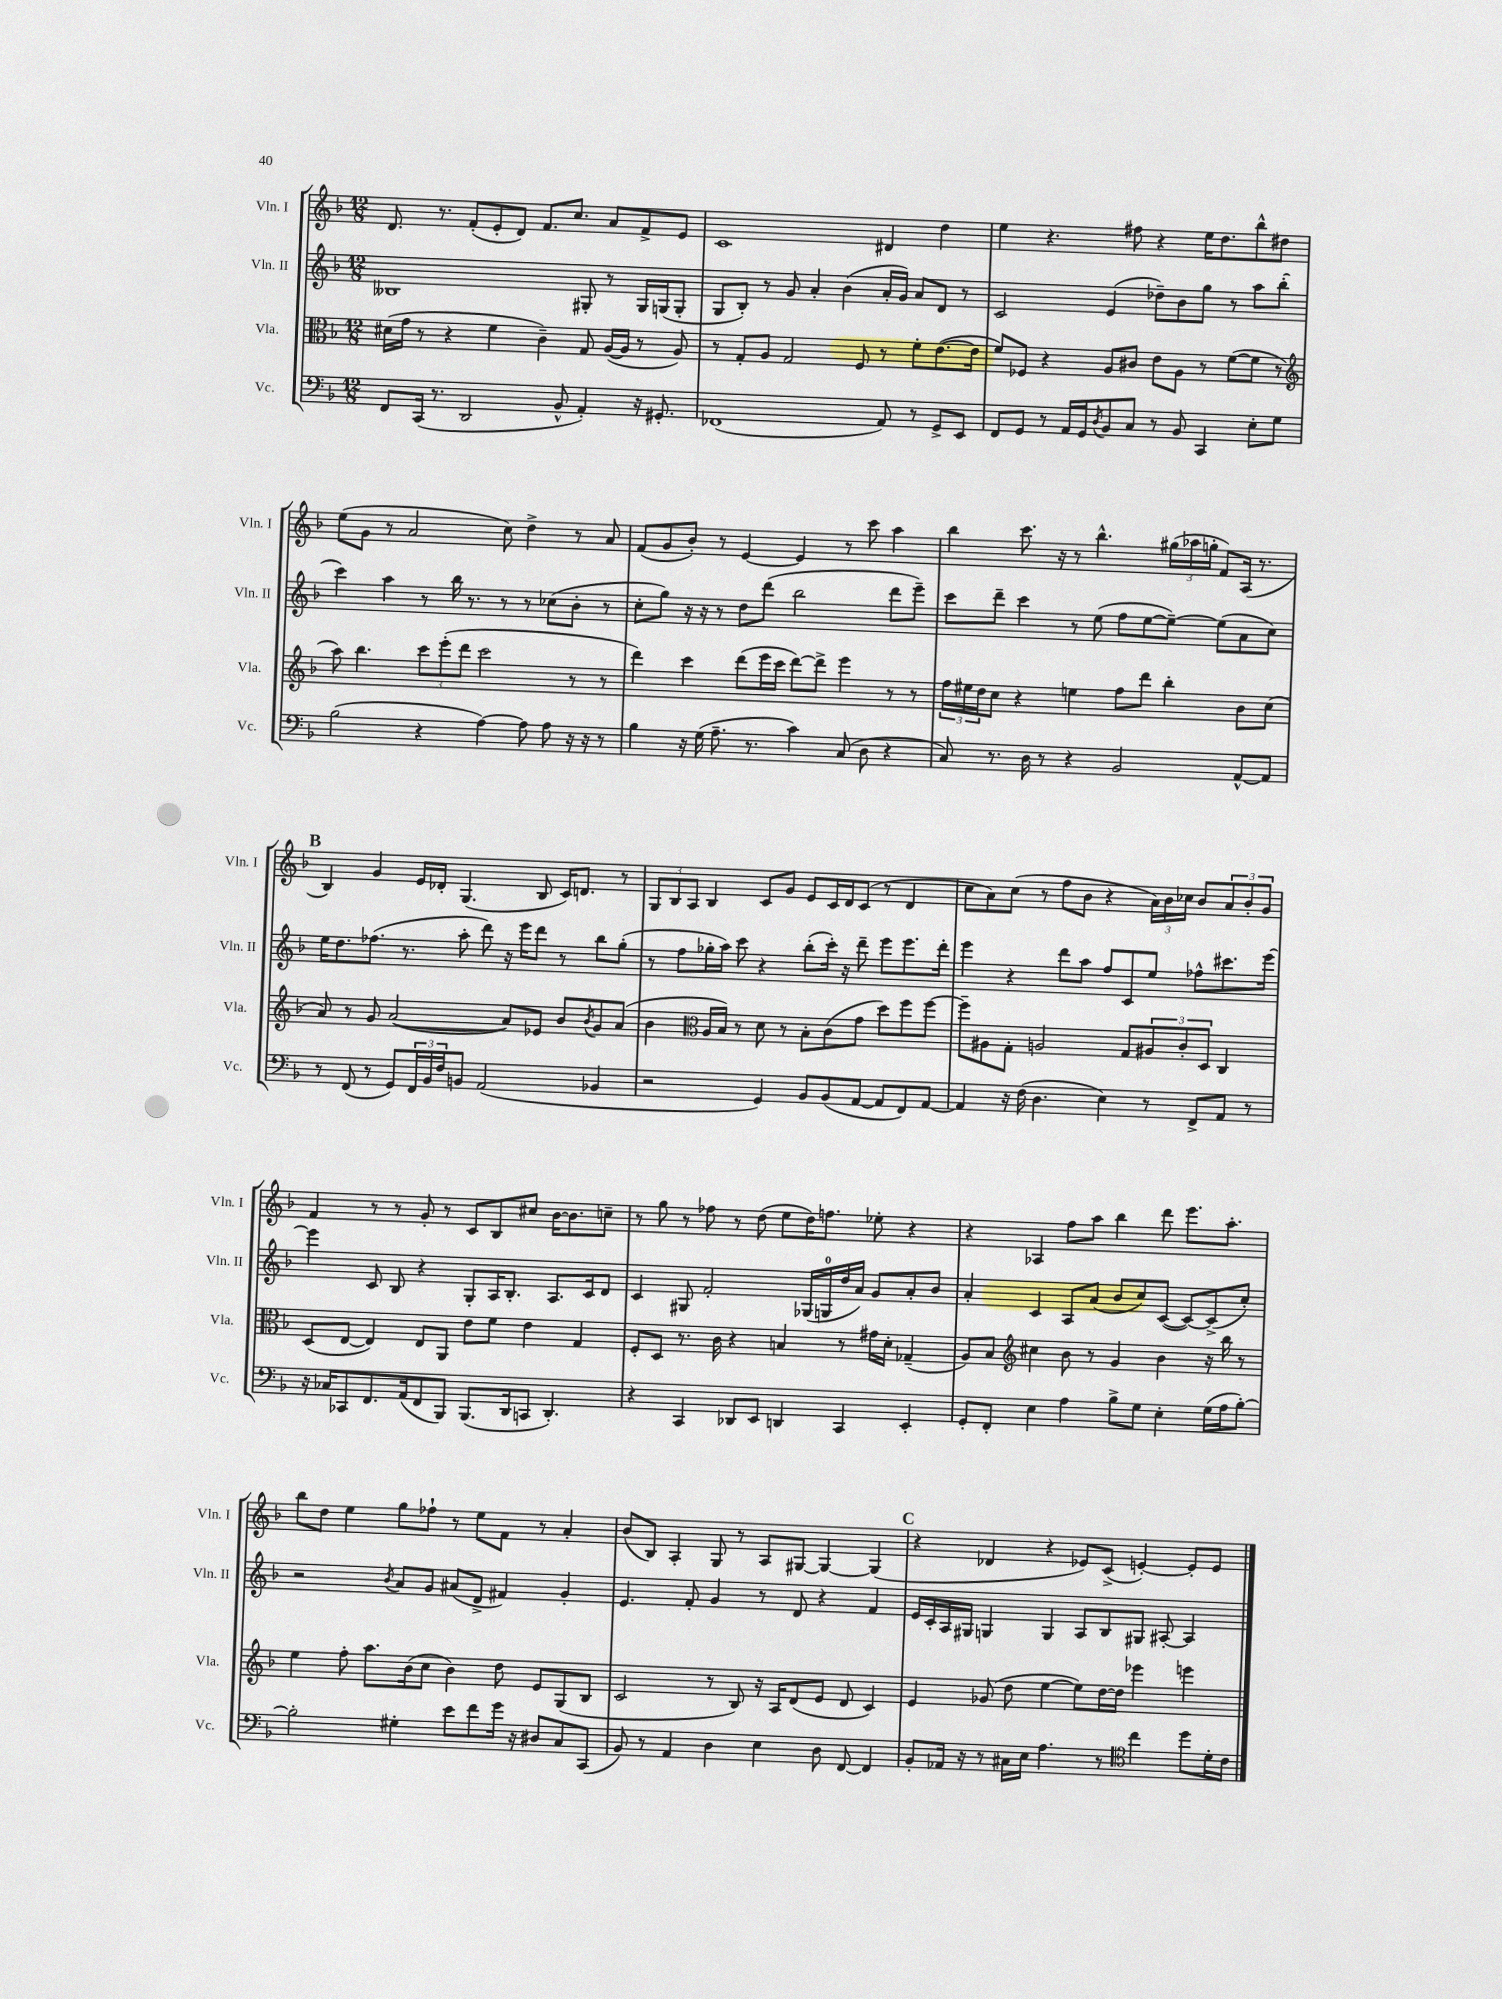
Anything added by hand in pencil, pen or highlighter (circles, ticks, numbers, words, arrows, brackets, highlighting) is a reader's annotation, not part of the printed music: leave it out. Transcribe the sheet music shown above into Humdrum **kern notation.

**kern	**kern	**kern	**kern
*part4	*part3	*part2	*part1
*staff4	*staff3	*staff2	*staff1
*I"Vc.	*I"Vla.	*I"Vln. II	*I"Vln. I
*I'Vc.	*I'Vla.	*I'Vln. II	*I'Vln. I
*clefF4	*clefC3	*clefG2	*clefG2
*k[b-]	*k[b-]	*k[b-]	*k[b-]
*M12/8	*M12/8	*M12/8	*M12/8
=113	=113	=113	=113
8FF/L	(16d#X\LL	1B--X	8.d/
.	16g\JJ	.	.
(16CC/Jk	8r	.	.
8.r	.	.	8.r
.	4r	.	.
2DD/	.	.	(8f'/L
.	4f\	.	8e'/
.	.	.	8d/J)
.	4c~\)	.	8.f/L
8BB-^^/	.	.	.
.	.	.	8.cc/J
4AA'/)	8G/	8G#X'/	.
.	([16A/LL	8r	8a/L
.	16A/JJ]	.	.
16r	8r	16G#/LL	8f^/
8.GG#X'/	.	(16Gn/J	.
.	8A/)	8G'/J	8e/J
=114	=114	=114	=114
(1FF-X	8r	8G/L	1c
.	8G'/L	8B-'/J)	.
.	8A/J	8r	.
.	2G/	8g/	.
.	.	4a'/	.
.	.	(4b-\	.
.	8F/	.	.
8AA/)	8r	16a'/LL	4d#X/
.	.	16g/JJ)	.
8r	8f'\L	8a/L	.
8GG^/L	([8.e\	8d/J	4dd\
8EE/J	.	8r	.
.	16e\Jk]	.	.
=115	=115	=115	=115
8FF/L	8f/L)	2c/	4ee\
8GG/J	8F-X/J	.	.
8r	4r	.	4.r
16AA/LL	.	.	.
16GG/J	.	.	.
8qD/	.	.	.
8BB-/	8A/L	(4e/	.
8C/J	8c#X/J	.	8ff#X\
8r	8e\L	8dd-X~\L)	4r
8BB-/	8A\J	8b-\	.
4CC/	8r	8gg\J	16ee\KL
.	.	.	8.dd\
.	([8f\L	8r	.
8E'\L	8f\J]	8aa\L	8bb-^^\
8G\J	8r	(8bb-'\J	8dd#X\J
!!LO:LB:g=z
=116	=116	=116	=116
*	*clefG2	*	*
(2B-\	8aa\)	4ccc\)	(8ee\L
.	4.bb-\	.	8g\J
.	.	4aa\	8r
.	.	.	2a/
4r	12ccc\L	8r	.
.	(12eee'\	.	.
.	.	16bb-\	.
.	12ddd\J	.	.
.	.	8.r	.
[4A\)	2ccc\	.	.
.	.	8r	8cc\)
8A\]	.	8r	4dd^\
8A\	.	(8cc-X\L	.
16r	8r	8b-'\J	8r
16r	.	.	.
8r	8r	8r	8a/
=117	=117	=117	=117
4B-\	4ddd\)	8cc'\L	(8f/L
.	.	8gg\J)	8g/
16r	4ccc\	16r	8b-'/J)
(16G\	.	16r	.
8.A~\	.	8r	8r
.	(8ddd\L	8dd\L	[4e/
8.r	.	.	.
.	16eee\L	(8ddd\J	.
.	16ccc\JJ	.	.
4c\)	[8ddd\L)	2bb-\	4e/]
.	8ddd^\J]	.	.
(8C/	4eee\	.	8r
8D\	.	.	8ccc\
4r	8r	8ddd\L	4aa\
.	8r	8eee~\J)	.
=118	=118	=118	=118
8C/)	24ff\LL	8ccc\L	4bb-\
.	24ee#X\	.	.
.	24dd\J	.	.
8.r	8cc\J	8ddd~\J	.
.	4r	4ccc\	8.ccc\
16D\	.	.	.
8r	.	.	.
.	.	.	16r
4r	4een\	8r	8r
.	.	(8ee\	4.bb-^^\
2BB-/	8ff\L	8ff\L	.
.	8ddd\J	[8ee\	.
.	4bb-'\	8ee~\J_)	(24gg#X\LL
.	.	.	24aa-X\
.	.	.	24ggn'\JJ
.	.	(8ee\L]	8f/L)
[8AA^^/L	8b-\L	8a\	(16A/Jk
.	.	.	8.r
8AA/J]	(8cc\J	8cc\J)	.
!!LO:LB:g=z
!!LO:REH:place=s1:t=B
=119	=119	=119	=119
8r	8a/)	16ee\KL	4B-/)
.	.	8.dd\	.
(8FF/	8r	.	.
8r	8g/	(8.ff-X\J	4g/
8GG/L)	([2a/	.	.
.	.	8.r	.
24FF/L	.	.	16e/LL
24BB-/	.	.	.
.	.	.	16d-X'/JJ
24F/J	.	.	.
8BBn/J	.	8aa'\	(4.G/
(2AA/	.	8ddd\)	.
.	8a/L])	16r	.
.	.	16eee\KL	.
.	8e-X/J	8ddd\J	8B-/
.	8b-/L	8r	16c/KL)
.	.	.	8.dn/J
.	8qb-/	.	.
4BB-X/	8g/	8bb-\L	.
.	(8a/J	(8gg'\J	8r
=120	=120	=120	=120
2r	4b-\	8r	12G/L
.	.	.	12B-/
.	.	8ff\L	.
.	.	.	12A/J
*	*clefC3	*	*
.	16A/LL	16gg-X'\L	4B-/
.	16B-/JJ)	16aa\JJ)	.
.	8r	8ccc\	.
4GG/)	8d\	4r	8c/L
.	8r	.	8g/J
8BB-/L	8B-'\L	(8bb-'\L	8e/L
(8BB-/	(8c\	16ccc'\Jk)	16c/L
.	.	16r	16d/J
[8AA/J	8g\J	8ddd~\	(8c/J
8AA/L]	8dd\L)	8eee\L	8r
8FF/)	8ff\	8.eee\	4d/
[8AA/J	[8ff\J	.	.
.	.	16ddd'\Jk	.
=121	=121	=121	=121
4AA/]	8ff~\L]	4eee\	8cc\L
.	8A#X\	.	8a\)
16r	8G'\J	4r	(8cc\J
(16F\	.	.	.
4.D\	2An/	.	8r
.	.	8ddd\L	8ff\L
.	.	8aa\J	8b-\J
4E\)	.	8ff/L	4r
.	8G/L	8c/	.
8r	12A#X/	8ee/J	24a\LL)
.	.	.	24b-\
.	12c'/	.	24cc-X\JJ
8FF^/L	.	8ff-X^^\L	8b-/L
.	12D/J	.	.
8AA/J	4C/	8.ccc#X\	12a/
.	.	.	12b-'/
8r	.	.	.
.	.	.	12g/J
.	.	[16eee\Jk	.
!!LO:LB:g=z
=122	=122	=122	=122
16r	(8D/L	4eee\]	4f/
16C-X/KL	.	.	.
8CC-X/	[8E/J	.	.
8.FF/	4E/])	8c/	8r
.	.	8B-/	8r
(16AA/k	.	.	.
8FF/	8E/L	4r	8g'/
8BBB-/J)	8AA/J	.	8r
(8.BBB-/L	8e\L	8G'/L	8c/L
.	8f\J	16A/K	8B-/
16DD/k	.	8.B-'/J	.
8CCn/J	4e\	.	8cc#X/J
4.DD'/)	.	8.A/L	[16b-\KL
.	.	.	8.b-\]
.	4G/	.	.
.	.	16c/k	.
.	.	8d/J	8ccn~\J
=123	=123	=123	=123
4r	8F'/L	4c/	8r
.	8D/J	.	8gg\
4CC/	8.r	8G#X/	8r
.	.	2f'/	8ff-X\
.	16c\	.	.
8DD-X/L	4r	.	8r
8EE/J	.	.	(8dd\
4DDn/	4Bn/	.	8ee\L
.	.	(16G-X/LL	16dd\K)
.	.	16Gn/	8.ffn\J
4CC/	8r	16dd/	.
.	.	16a/JJ)	.
.	16g#X\LL	8g/L	8ee-X'\
.	16d'\JJ	.	.
4EE'/	(4G-X~/	8a'/	4r
.	.	8b-/J	.
=124	=124	=124	=124
8GG'/L	8A/L)	4a'/	4r
8FF'/J	8B-/J	.	.
*	*clefG2	*	*
4E\	4cc#X\	4c/	4A-X/
4A\	8b-\	8A/L	8ff\L
.	8r	(8a/J	8aa\J
8B-^\L	4g/	8b-/L	4bb-\
8G\J	.	8cc/)	.
4E'\	4b-\	([8c/J	8ddd\
.	.	8c/L_)	8.eee\L
(16G\LL	16r	(8c^/]	.
16A\J	16bb-\	.	8.aa'\J
[8B-'\J)	8r	8cc'/J)	.
!!LO:LB:g=z
=125	=125	=125	=125
2B-'\]	4ee\	2r	8bb-\L
.	.	.	8dd\J
.	8ff'\	.	4ee\
.	8.aa\L	.	.
.	.	8qb-/	.
4G#X'\	.	8a/L	8gg\L
.	(16b-\k	.	.
.	8cc\J	8g/J	8ff-X`\J
8e\L	4b-\)	(8a#X/L	8r
8f\	.	8d^/J	8ee\L
16g\Jk	8dd\	4f#X/)	8f\J
16r	.	.	.
8D#X/L	8e/L	.	8r
8C/	(8G/	4g'/	4a'/
(8CC/J	8B-/J	.	.
=126	=126	=126	=126
8BB-/)	2c/	4.e/	(8b-/L
8r	.	.	8B-/J)
4AA/	.	.	4A'/
.	.	8f'/	.
4D\	8r	4g/	8G/
.	8B-/)	.	8r
4E\	16r	8r	8A/L
.	16A/KL	.	.
.	(8d/	8d/	[8G#X/J
8D\	8e/J	4r	4G#/_
[8FF/	8d/	.	.
4FF/]	4c/)	4f/	(4G#/]
!!LO:REH:place=s1:t=C
=127	=127	=127	=127
8BB-'/L	4e/	16e/LL	4r
.	.	16c'/	.
16AA-X/Jk	.	16A/	.
16r	.	16G#X/JJ	.
8r	(8g-X/	4Gn/	4d-X/
16C#X\LL	8dd\	.	.
16E\JJ	.	.	.
4.A\	[4ee\	4G/	4r
.	8ee\L])	8A/L	8e-X/L)
8r	[16dd\L	8B-/	(8c^/J
.	16dd\JJ]	.	.
*clefC4	*	*	*
4cc\	4eee-X\	8G#X/J	[4en'/)
.	.	[8A#X'/	.
8dd\L	4eeen\	4A#/]	8e'/L]
16d'\L	.	.	8e/J
16c\JJ	.	.	.
==	==	==	==
*-	*-	*-	*-
